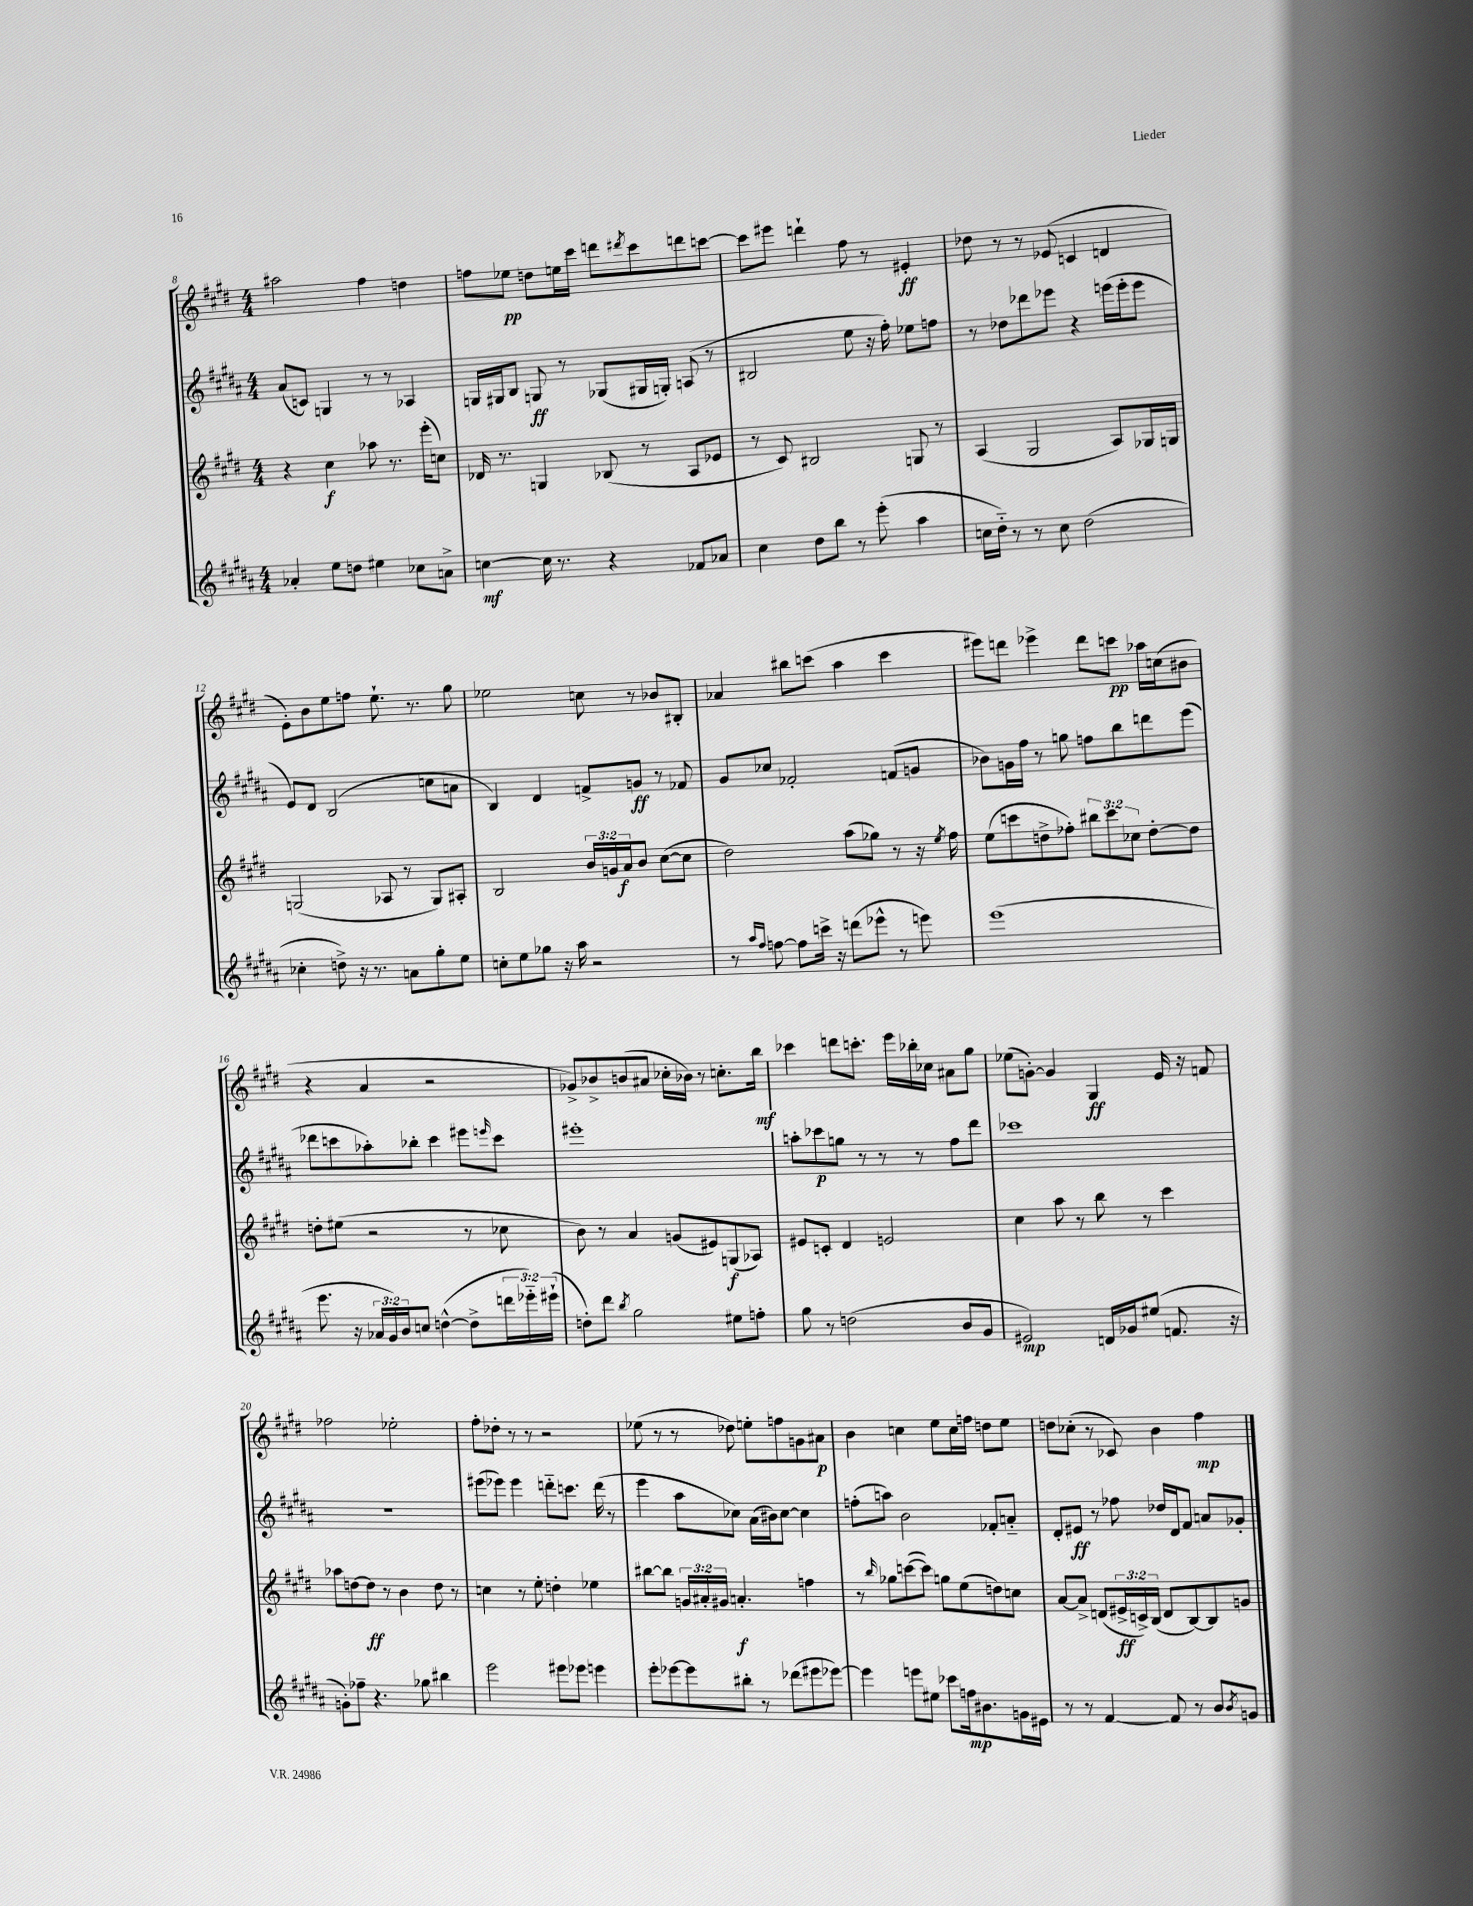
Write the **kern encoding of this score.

**kern	**dynam	**kern	**dynam	**kern	**dynam	**kern	**dynam
*part4	*part4	*part3	*part3	*part2	*part2	*part1	*part1
*staff4	*staff4	*staff3	*staff3	*staff2	*staff2	*staff1	*staff1
*clefG2	*	*clefG2	*	*clefG2	*	*clefG2	*
*k[f#c#g#d#a#]	*	*k[f#c#g#d#]	*	*k[f#c#g#d#a#]	*	*k[f#c#g#d#]	*
*M4/4	*	*M4/4	*	*M4/4	*	*M4/4	*
=8	=8	=8	=8	=8	=8	=8	=8
4a-X'/	.	4r	.	(8a#/L	.	2aa#X\	.
.	.	.	.	8cn/J)	.	.	.
8ee\L	.	4cc#\	f	4Gn/	.	.	.
8ddn\J	.	.	.	.	.	.	.
4ee#X\	.	8aa-X\	.	8r	.	4ff#\	.
.	.	8.r	.	8r	.	.	.
8cc-X\L	.	.	.	4A-X/	.	4ddn\	.
.	.	(16eee'\KL	.	.	.	.	.
8an^\J	.	8ccn\J)	.	.	.	.	.
=9	=9	=9	=9	=9	=9	=9	=9
[4ccn\	mf	16d-X/	.	16Gn/LL	.	8ffn\L	.
.	.	8.r	.	16G#X/J	.	.	.
.	.	.	.	8B/J	.	8ee-X\J	pp
16cc\]	.	4Gn/	.	8Gn/	ff	8ddn\L	.
8.r	.	.	.	.	.	.	.
.	.	.	.	8r	.	16een\L	.
.	.	.	.	.	.	16ccc#\JJ	.
4r	.	(8B-X/	.	(8G-X/L	.	8dddn\L	.
.	.	.	.	.	.	8qddd#X/	.
.	.	8r	.	16G#X/L	.	8ccc#\	.
.	.	.	.	16Gn'/JJ)	.	.	.
8f-X/L	.	8A/L	.	(8An/	.	8dddn\	.
8a-X/J	.	8e-X/J	.	8r	.	[8cccn\J	.
=10	=10	=10	=10	=10	=10	=10	=10
4cc#\	.	8r	.	2B#X/	.	8ccc\L]	.
.	.	8c#/)	.	.	.	8eee#X\J	.
8dd#\L	.	2B#X/	.	.	.	4dddn`\	.
8bb\J	.	.	.	.	.	.	.
8r	.	.	.	8ee\	.	8ff#\	.
(8eee'\	.	.	.	16r	.	8r	.
.	.	.	.	16ff#'\)	.	.	.
4aa#\	.	8Gn/	.	8ee-X\L	.	4e#X'/	ff
.	.	8r	.	8ffn\J	.	.	.
=11	=11	=11	=11	=11	=11	=11	=11
16ccn\LL	.	(4A/	.	8r	.	8dd-X\	.
16dd#\JJ)	.	.	.	.	.	.	.
8r	.	.	.	8dd-X\L	.	8r	.
8r	.	2G#/	.	8ddd-X\	.	8r	.
8cc\	.	.	.	8eee-X\J	.	(8e-X/	.
(2dd#\	.	.	.	4r	.	4cn/	.
.	.	8A/L)	.	(16eeen\LL	.	4dn/	.
.	.	.	.	16eee'\J	.	.	.
.	.	16G-X/L	.	8eee\J	.	.	.
.	.	16Gn/JJ	.	.	.	.	.
!!LO:LB:g=z
=12	=12	=12	=12	=12	=12	=12	=12
4cc-X'\	.	(2Gn/	.	8e/L)	.	8e'\L)	.
.	.	.	.	8d#/J	.	8b\	.
8ddn^\)	.	.	.	(2B/	.	8ee\	.
16r	.	.	.	.	.	8ffn\J	.
8.r	.	.	.	.	.	.	.
.	.	8A-X/	.	.	.	8.ee`\	.
8an\L	.	8r	.	.	.	.	.
.	.	.	.	.	.	8.r	.
8gg#'\	.	8G/L)	.	8ccn\L	.	.	.
8ee\J	.	8A#X'/J	.	8an\J	.	8gg#\	.
=13	=13	=13	=13	=13	=13	=13	=13
8ccn'\L	.	2B/	.	4B/)	.	2ee-X\	.
8ee\	.	.	.	.	.	.	.
8gg-X\J	.	.	.	4d#/	.	.	.
16r	.	.	.	.	.	.	.
16aa#\	.	.	.	.	.	.	.
2r	.	24b/LL	.	8fn^/L	.	8ccn\	.
.	.	24gn/	.	.	.	.	.
.	.	24a/J	f	.	.	.	.
.	.	8b/J	.	8gn/J	ff	8r	.
.	.	([8cc#\L	.	8r	.	8b-X/L	.
.	.	8cc#\J]	.	8f-X/	.	8B#X'/J	.
=14	=14	=14	=14	=14	=14	=14	=14
8r	.	2dd#\)	.	8g#/L	.	4a-X/	.
16qqaa#/LL	.	.	.	.	.	.	.
16qqff#/JJ	.	.	.	.	.	.	.
[8ffn\	.	.	.	8cc-X/J	.	.	.
8ff\L]	.	.	.	2f-X'/	.	8bb#X\L	.
16cccn^\Jk	.	.	.	.	.	(8cccn\J	.
16r	.	.	.	.	.	.	.
(8dddn\L	.	(8aa\L	.	.	.	4aa\	.
8eee-X^^\J	.	8gg-X\J)	.	.	.	.	.
8r	.	8r	.	(8fn/L	.	4ccc\	.
8eeen\)	.	16r	.	8gn/J	.	.	.
.	.	8qee/	.	.	.	.	.
.	.	16ff#\	.	.	.	.	.
=15	=15	=15	=15	=15	=15	=15	=15
(1eee	.	(8ee\L	.	8b-X\L)	.	8eee#X\L)	.
.	.	8cccn\	.	16gn\L	.	8dddn\J	.
.	.	.	.	16ff#\JJ	.	.	.
.	.	8ddn^\	.	8r	.	4eee-X^\	.
.	.	8ff-X'\J)	.	8ggn\	.	.	.
.	.	12bb#X\L	.	8ffn\L	.	8ddd\L	.
.	.	12ccc\	.	.	.	.	.
.	.	.	.	8bb\	.	8cccn\J	pp
.	.	12cc-X\J	.	.	.	.	.
.	.	[8dd'\L	.	8dddn\	.	16aa-X\LL	.
.	.	.	.	.	.	(16ccn\J	.
.	.	8dd\J]	.	(8eee\J	.	8b#X\J	.
!!LO:LB:g=z
=16	=16	=16	=16	=16	=16	=16	=16
8.eee\	.	8ddn'\L	.	8ddd-X\L	.	4r	.
.	.	(8ee#X\J	.	8cccn\	.	.	.
16r	.	.	.	.	.	.	.
24a-X/LL	.	2r	.	8aa-X'\)	.	4a/	.
24g#/)	.	.	.	.	.	.	.
24b/J	.	.	.	.	.	.	.
8ccn/J	.	.	.	8bb-X'\J	.	.	.
([4ddn^^\	.	.	.	4ccc\	.	2r	.
8dd^\L]	.	8r	.	8eee#X\L	.	.	.
.	.	.	.	16qqeeen/	.	.	.
24dddn\L	.	8cc-X\	.	8ccc\J	.	.	.
24eee-X\)	.	.	.	.	.	.	.
(24eee#X`\JJ	.	.	.	.	.	.	.
=17	=17	=17	=17	=17	=17	=17	=17
8ddn'\L)	.	8b\)	.	1eee#X'	.	8g-X^/L)	.
8ddd#\J	.	8r	.	.	.	8b-X^/	.
8qbb/	.	.	.	.	.	.	.
2gg#\	.	4a/	.	.	.	(8bn/	.
.	.	.	.	.	.	8a#X/J	.
.	.	(8gn/L	.	.	.	16cc-X'\LL	.
.	.	.	.	.	.	16b-X\JJ)	.
.	.	8e#X/)	.	.	.	8r	.
8ee#X\L	.	(8Gn/	f	.	.	8.ccn'\L	.
8ffn'\J	.	8A-X/J)	.	.	.	.	.
.	.	.	.	.	.	16bb\Jk	mf
=18	=18	=18	=18	=18	=18	=18	=18
8gg#\	.	8e#X/L	.	8aan'\L	.	4ccc-X\	.
8r	.	8cn'/J	.	8ccc-X\	p	.	.
(2ddn\	.	4d#/	.	8ggn\J	.	8dddn\L	.
.	.	.	.	8r	.	8.cccn'\J	.
.	.	2en/	.	8r	.	.	.
.	.	.	.	.	.	16eee\LL	.
.	.	.	.	8r	.	16bb-X'\	.
.	.	.	.	.	.	16cc-X\JJ	.
8b/L	.	.	.	8ff#\L	.	8a#X\L	.
8g#/J	.	.	.	8ddd#\J	.	8gg#\J	.
=19	=19	=19	=19	=19	=19	=19	=19
2e#X/)	mp	4cc#\	.	1ccc-X	.	(8ee-X\L	.
.	.	.	.	.	.	[8gn'\J)	.
.	.	8aa\	.	.	.	4g/]	.
.	.	8r	.	.	.	.	.
16dn/LL	.	8bb\	.	.	.	4G#/	ff
16g-X/J	.	.	.	.	.	.	.
(8ee#X/J	.	8r	.	.	.	.	.
8.fn/	.	4ccc#\	.	.	.	16e/	.
.	.	.	.	.	.	16r	.
.	.	.	.	.	.	8fn/	.
16r	.	.	.	.	.	.	.
!!LO:LB:g=z
=20	=20	=20	=20	=20	=20	=20	=20
8gn'\L)	.	8aa-X\L	.	1r	.	2ff-X\	.
8ff-X~\J	.	[8ddn\	.	.	.	.	.
4.r	.	8dd\J]	ff	.	.	.	.
.	.	8r	.	.	.	.	.
.	.	4b\	.	.	.	2ee-X'\	.
8gg-X\	.	.	.	.	.	.	.
4bb#X\	.	8dd\	.	.	.	.	.
.	.	8r	.	.	.	.	.
=21	=21	=21	=21	=21	=21	=21	=21
2eee\	.	4ccn\	.	(8eee#X\L	.	8ff#'\L	.
.	.	.	.	8eee-X\J)	.	8dd-X'\J	.
.	.	8r	.	4eee-\	.	8r	.
.	.	8ee'\	.	.	.	8r	.
8eee#X\L	.	4ddn'\	.	8dddn\L	.	2r	.
8eee-X\J	.	.	.	8.cccn\J	.	.	.
4eeen\	.	4ee-X\	.	.	.	.	.
.	.	.	.	(16ddd\	.	.	.
.	.	.	.	8r	.	.	.
=22	=22	=22	=22	=22	=22	=22	=22
8eee'\L	.	[8bb#X\L	.	4eee\	.	(8ee-X\	.
[8eee-X\	.	8bb#\J]	.	.	.	8r	.
8eee-\]	.	24gn/LL	.	8aa#\L	.	8r	.
.	.	24a#X'/	.	.	.	.	.
.	.	24g#X/JJ	.	.	.	.	.
8bb#X'\J	.	4.an'/	f	8cc-X\J)	.	8dd-X\)	.
8r	.	.	.	(16a#\LL	.	8een'\L	.
.	.	.	.	16b#X\J)	.	.	.
(8ddd-X\L	.	.	.	[8cc-\J	.	8ffn\	.
8eee#X\	.	4ffn\	.	4cc-\]	.	8gn\	.
[8eee-X\J)	.	.	.	.	.	8a#X\J	p
=23	=23	=23	=23	=23	=23	=23	=23
4eee-\]	.	8r	.	(8ffn'\L	.	4b\	.
.	.	16qqbb/	.	.	.	.	.
.	.	8gg-X\L	.	8aan\J)	.	.	.
8eeen\L	.	([8cccn\	.	2b\	.	4ccn\	.
8ee#X\J	.	8ccc\J])	.	.	.	.	.
8ccc-X\L	.	8ggn\L	.	.	.	8ee\L	.
16ffn\k	mp	(8ee\	.	.	.	16cc\L	.
8.b#X\	.	.	.	.	.	16ffn\JJ	.
.	.	8ddn\)	.	8f-X'/L	.	8ddn\L	.
16gn\L	.	8ccn\J	.	8an/J	.	8ee\J	.
16e#X\JJ	.	.	.	.	.	.	.
=24	=24	=24	=24	=24	=24	=24	=24
8r	.	[8a/L	.	8d#'/L	.	8ddn\L	.
8r	.	8a^/J]	.	8e#X/J	ff	(8cc-X'\J	.
[4f#/	.	(8dn/L	.	8r	.	8r	.
.	.	24e#X^/L	ff	8ff-X\	.	8c-X/)	.
.	.	24cn^/)	.	.	.	.	.
.	.	(24B/JJ	.	.	.	.	.
8f#/]	.	8d/L	.	16dd-X/LL	.	4b\	.
.	.	.	.	16d#/J	.	.	.
8r	.	[8B/)	.	8f#/J	.	.	.
8b/L	.	8B/]	.	8an/L	.	4ff#\	mp
8qb/	.	.	.	.	.	.	.
8gn/J	.	8gn/J	.	8g-X'/J	.	.	.
==	==	==	==	==	==	==	==
*-	*-	*-	*-	*-	*-	*-	*-
